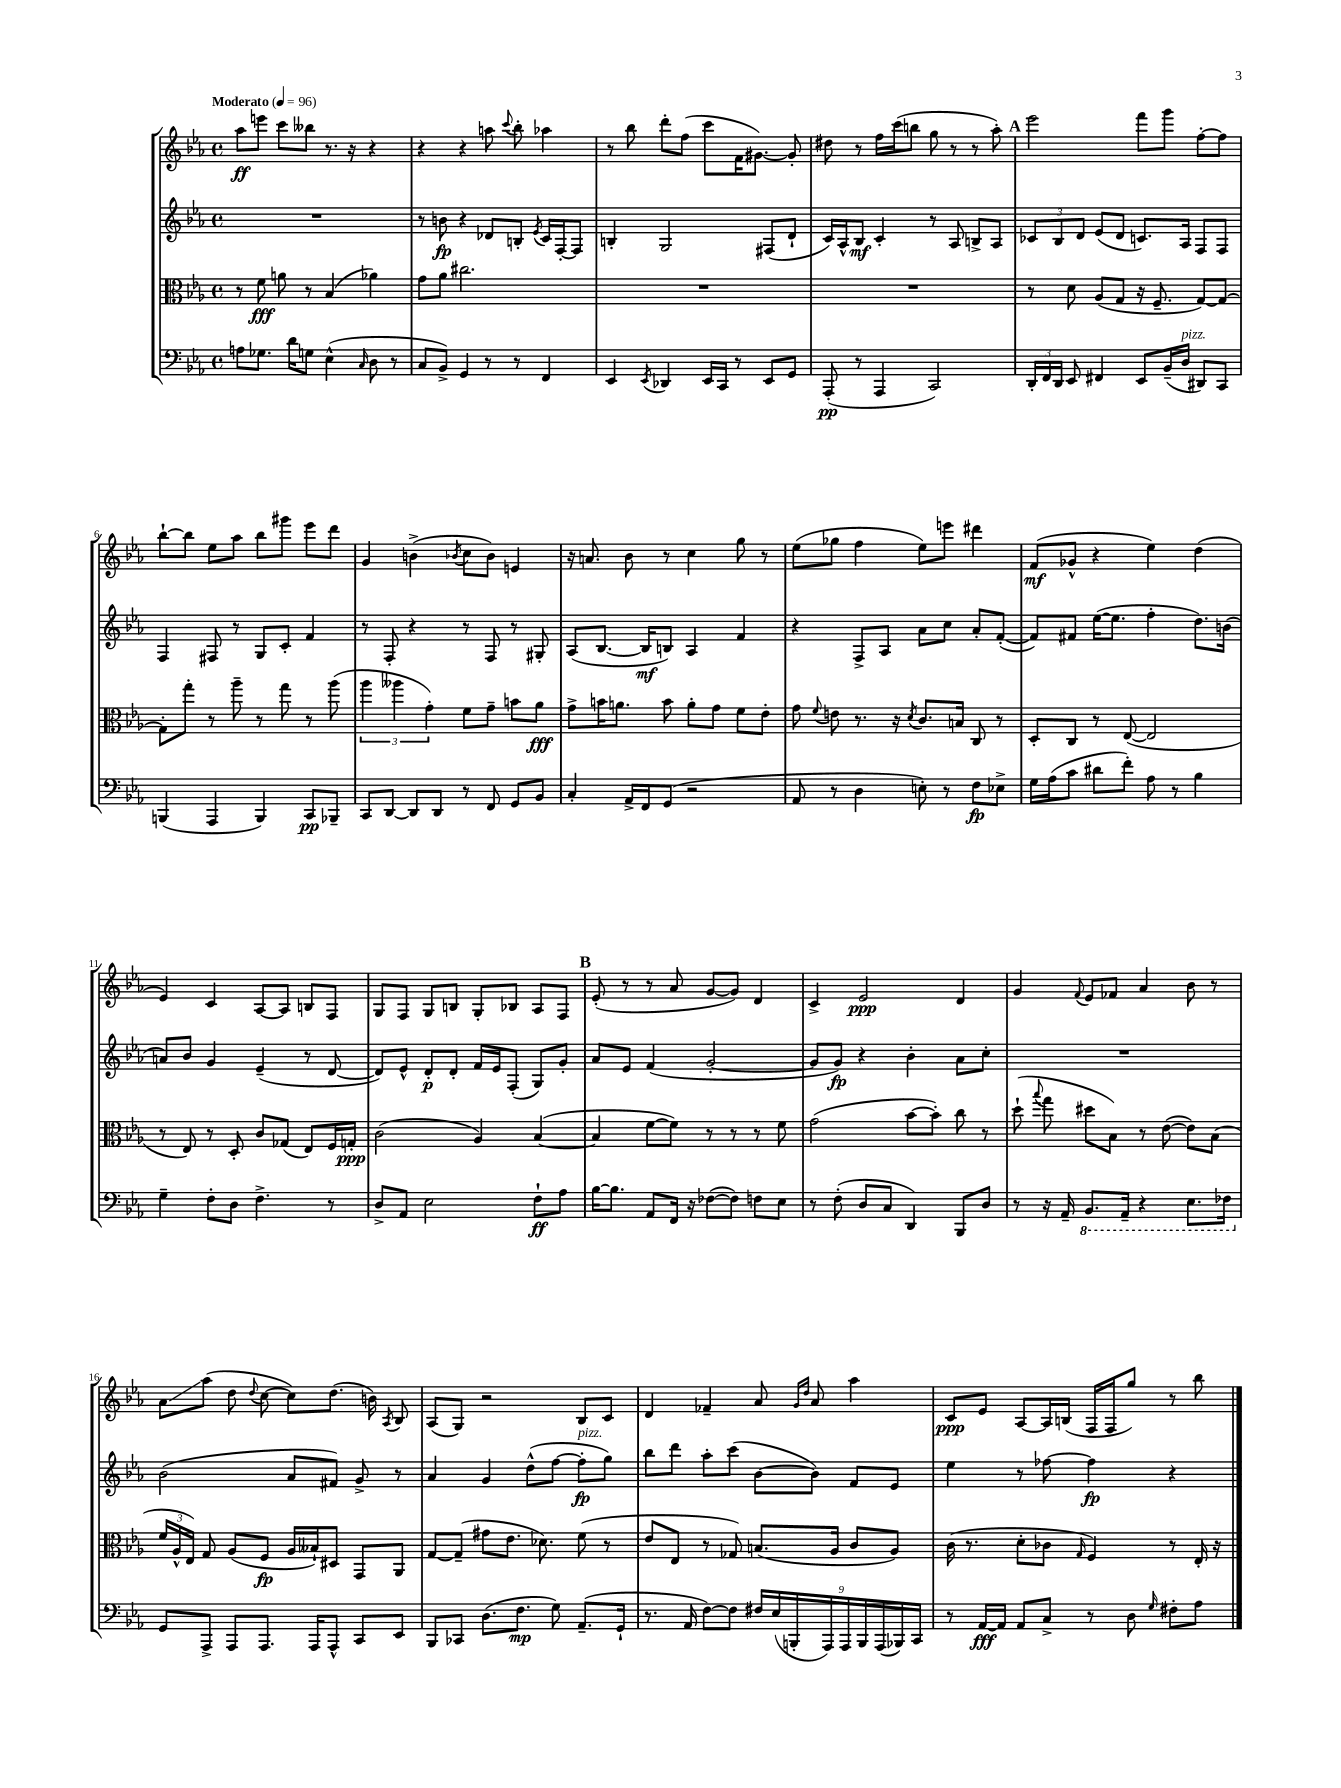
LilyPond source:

<<
\new StaffGroup <<
\new Staff = "s0" {
    \clef treble \key ees \major \defaultTimeSignature \time 4/4 \tempo "Moderato" 4 = 96
    \autoBeamOff aes''8[\ff e'''8] c'''8[ beses''8] r8. r16 r4 |
    r4 r4 a''8 \appoggiatura { c'''8 } bes''8-. aes''4 |
    r8 bes''8 d'''8[-. f''8]( c'''8[ f'16 gis'8.]~) gis'8-. |
    dis''8 r8 f''16[ c'''16( b''8] g''8 r8 r8 aes''8-.) |
    \mark \markup { \bold "A" } ees'''2 f'''8[ g'''8] f''8[~-. f''8] |
    bes''8[~-! bes''8] ees''8[ aes''8] bes''8[ gis'''8] ees'''8[ d'''8] |
    g'4 b'4->( \acciaccatura { bes'8 } c''8[ bes'8]) e'4 |
    r16 a'8. bes'8 r8 c''4 g''8 r8 |
    ees''8[( ges''8] f''4 ees''8[) e'''8] dis'''4 |
    f'8[\mf( ges'8]-^ r4 ees''4) d''4( |
    ees'4) c'4 aes8[~ aes8] b8[ f8] |
    g8[ f8] g8[ b8] g8[-. bes8] aes8[ f8] |
    \mark \markup { \bold "B" } ees'8-.( r8 r8 aes'8 g'8[~ g'8]) d'4 |
    c'4-> ees'2\ppp d'4 |
    g'4 \appoggiatura { f'8 } ees'8[ fes'8] aes'4 bes'8 r8 |
    aes'8[\glissando aes''8]( d''8 \appoggiatura { d''8 } c''8~ c''8[) d''8.]( b'16) \acciaccatura { aes8 } bes8 |
    aes8[( g8]) r2 bes8[ c'8] |
    d'4 fes'4-- aes'8 \grace { g'16[ d''16] } aes'8 aes''4 |
    c'8[\ppp ees'8] aes8[~ aes16 b16]( f16[ f16 g''8]) r8 bes''8 \bar "|." |
}
\new Staff = "s1" {
    \clef treble \key ees \major \defaultTimeSignature \time 4/4
    \autoBeamOff R1 |
    r8 b'8\fp r4 des'8[ b8]-. \acciaccatura { ees'8 } c'16[ f16~-. f8] |
    b4-. g2 fis8[( d'8]-! |
    c'16[) aes16-^ bes8]\mf c'4-. r8 aes8 b8[-> aes8] |
    \mark \markup { \bold "A" } \tuplet 3/2 { ces'8[ bes8 d'8] } ees'8[( d'8] c'8.[) aes16] f8[ f8] |
    f4 fis8 r8 g8[ c'8]-. f'4 |
    r8 f8-. r4 r8 f8 r8 gis8-. |
    aes8[( bes8.]~ bes16[\mf b8]) aes4 f'4 |
    r4 f8[-> aes8] aes'8[ c''8] aes'8[-. f'8]~-.( |
    f'8[) fis'8] ees''16[~( ees''8.] f''4-. d''8.[) b'16]( |
    a'8[) bes'8] g'4 ees'4--( r8 d'8~ |
    d'8[) ees'8]-^ d'8[-.\p d'8]-. f'16[ ees'16 f8]-.( g8[) g'8]-. |
    \mark \markup { \bold "B" } aes'8[ ees'8] f'4( g'2~-. |
    g'8[ g'8]\fp) r4 bes'4-. aes'8[ c''8]-. |
    R1 |
    bes'2( aes'8[ fis'8]) g'8-> r8 |
    aes'4 g'4 d''8[-^( f''8]~ f''8[-.\fp^\markup { \italic "pizz." } g''8]) |
    bes''8[ d'''8] aes''8[-. c'''8]( bes'8[~ bes'8]) f'8[ ees'8] |
    ees''4 r8 fes''8~ fes''4\fp r4 \bar "|." |
}
\new Staff = "s2" {
    \clef alto \key ees \major \defaultTimeSignature \time 4/4
    \autoBeamOff r8 f'8\fff a'8 r8 bes4( aes'4) |
    g'8[ aes'8] cis''2. |
    R1 |
    R1 |
    \mark \markup { \bold "A" } r8 d'8 aes8[( g8] r16 f8.-- g8[~) g8]~ |
    g8[-. g''8]-. r8 aes''8-- r8 g''8 r8 aes''8( |
    \tuplet 3/2 { aes''4 aeses''4 g'4-.) } f'8[ g'8]-- b'8[ aes'8]\fff |
    g'8[-> b'16 a'8.] b'8 a'8[-. g'8] f'8[ ees'8]-. |
    g'8 \appoggiatura { f'8 } e'8 r8. r16 \acciaccatura { d'8 } c'8.[ b16] c8 r8 |
    d8[-. c8] r8 ees8~( ees2 |
    r8 ees8) r8 d8-. c'8[ ges8]( ees8[) f16 g16]-.\ppp |
    c'2( aes4) bes4~( |
    \mark \markup { \bold "B" } bes4 f'8[~ f'8]) r8 r8 r8 f'8 |
    g'2( bes'8[~ bes'8]-.) c''8 r8 |
    d''8-!( \appoggiatura { bes''8 } g''8 dis''8[ bes8]) r8 ees'8~( ees'8[) bes8]( |
    \tuplet 3/2 { f'16[ aes16-^ ees16]) } g8 aes8[( f8]\fp aes16[ beses16-!) dis8] g,8[ aes,8] |
    g8[~ g8]--( gis'8[ ees'8.] des'8.) f'8( r8 |
    ees'8[ ees8] r8 ges8) b8.[( aes16] c'8[ aes8]) |
    c'16( r8. d'8[-. ces'8] \grace { g16 } f4) r8 ees16-. r16 \bar "|." |
}
\new Staff = "s3" {
    \clef bass \key ees \major \defaultTimeSignature \time 4/4
    \autoBeamOff a8[ ges8.] d'16[ g8] ees4-^( \grace { c16 } d8 r8 |
    c8[ bes,8]->) g,4 r8 r8 f,4 |
    ees,4 \acciaccatura { ees,8 } des,4 ees,16[ c,16] r8 ees,8[ g,8] |
    aes,,8-.\pp( r8 aes,,4 c,2) |
    \mark \markup { \bold "A" } \tuplet 3/2 { d,16[-. f,16 d,16] } ees,8 fis,4 ees,8[ bes,16--( d16]^\markup { \italic "pizz." } dis,8[) c,8] |
    b,,4( aes,,4 b,,4) c,8[\pp bes,,8]-- |
    c,8[ d,8]~ d,8[ d,8] r8 f,8 g,8[ bes,8] |
    c4-. aes,16[-> f,16 g,8]( r2 |
    aes,8 r8 d4 e8-.) r8 f8[\fp ees8]-> |
    g16[ aes16( c'8] dis'8[ f'8]-.) aes8 r8 bes4 |
    g4-- f8[-. d8] f4.-> r8 |
    d8[-> aes,8] ees2 f8[-!\ff aes8] |
    \mark \markup { \bold "B" } bes16[~ bes8.] aes,8[ f,16] r16 fes8[~( fes8]) f8[ ees8] |
    r8 f8-.( d8[ c8] d,4) bes,,8[ d8] |
    r8 r16 aes,16-- \ottava #-1 bes,,8.[ aes,,16]-- r4 ees,8.[ fes,16] \ottava #0 |
    g,8[ aes,,8]-> aes,,8[ aes,,8.] aes,,16[ aes,,8]-^ c,8[ ees,8] |
    bes,,8[ ces,8] d8.[( f8.]\mp g8) aes,8.[--( g,16]-! |
    r8. aes,16 f8[~) f8] \tuplet 9/8 { fis16[ ees16( b,,16-. aes,,16) aes,,16 b,,16 aes,,16( bes,,16) c,16] } |
    r8 aes,16[~\fff aes,16] aes,8[ c8]-> r8 d8 \grace { g16 } fis8[-. aes8] \bar "|." |
}
>>
>>
